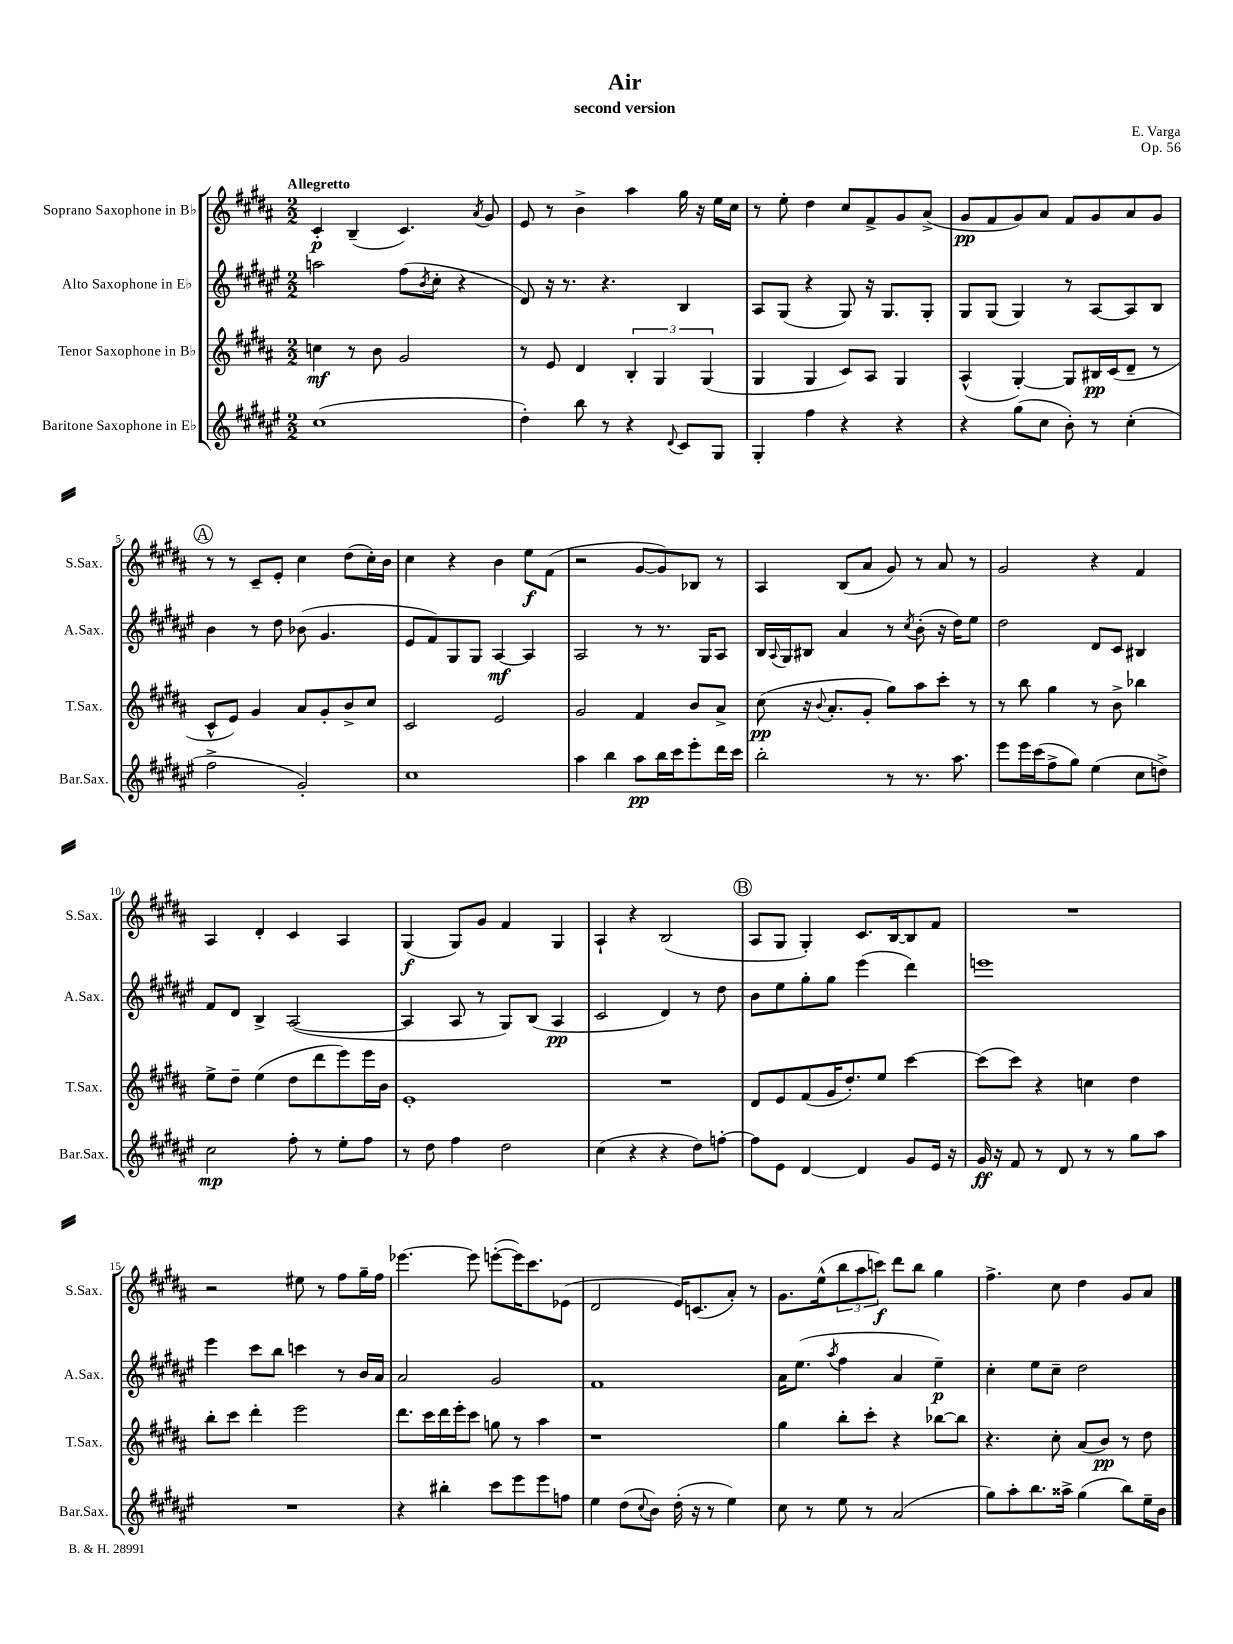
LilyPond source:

\header { title = "Air" composer = "E. Varga" subtitle = "second version" opus = "Op. 56" }
<<
\new StaffGroup <<
\new Staff = "s0" \with { instrumentName = "Soprano Saxophone in Bb" shortInstrumentName = "S.Sax." } {
    \clef treble \key b \major \numericTimeSignature \time 2/2 \tempo "Allegretto"
    cis'4-.\p b4--( cis'4.) \acciaccatura { ais'8 } gis'8 |
    e'8 r8 b'4-> ais''4 gis''16 r16 e''16 cis''16 |
    r8 e''8-. dis''4 cis''8 fis'8-> gis'8 ais'8->( |
    gis'8\pp fis'8 gis'8) ais'8 fis'8 gis'8 ais'8 gis'8 |
    \mark \markup { \circle "A" } r8 r8 cis'8-- e'8-. cis''4 dis''8( cis''16-.) b'16 |
    cis''4 r4 b'4 e''8\f fis'8( |
    r2 gis'8~ gis'8) bes8 r8 |
    ais4 b8( ais'8 gis'8) r8 ais'8 r8 |
    gis'2 r4 fis'4 |
    ais4 dis'4-. cis'4 ais4 |
    gis4\f( gis8) gis'8 fis'4 gis4 |
    ais4-! r4 b2( |
    \mark \markup { \circle "B" } ais8 gis8 gis4-.) cis'8. b16~ b8 fis'8 |
    R1 |
    r2 eis''8 r8 fis''8 gis''16-- fis''16 |
    ees'''4.~ ees'''8 e'''8~-.( e'''16) cis'''8. ees'8( |
    dis'2 e'16) c'8.( ais'8-.) r8 |
    gis'8. e''16-^( \tuplet 3/2 { b''8 ais''8 c'''8\f) } dis'''8 b''8 gis''4 |
    fis''4.-> cis''8 dis''4 gis'8 ais'8 \bar "|." |
}
\new Staff = "s1" \with { instrumentName = "Alto Saxophone in Eb" shortInstrumentName = "A.Sax." } {
    \clef treble \key fis \major \numericTimeSignature \time 2/2
    a''2 fis''8( \acciaccatura { b'8 } cis''8-. r4 |
    dis'8) r16 r8. r4. b4 |
    ais8 gis8( r4 gis8) r16 gis8. gis8-. |
    gis8 gis8( gis4) r8 ais8~ ais8 b8 |
    \mark \markup { \circle "A" } b'4 r8 dis''8 bes'8( gis'4. |
    eis'8 fis'8) gis8 gis8 ais4~\mf ais4 |
    ais2 r8 r8. gis16 ais8 |
    b16 \appoggiatura { ais8 } gis16 bis8 ais'4 r8 \acciaccatura { cis''8 } b'8-.( r16 dis''16) eis''8 |
    dis''2 dis'8 cis'8 bis4 |
    fis'8 dis'8 b4-> ais2~( |
    ais4 ais8 r8 gis8) b8( ais4\pp |
    cis'2 dis'4) r8 dis''8 |
    \mark \markup { \circle "B" } b'8 eis''8 gis''8-. gis''8 eis'''4( dis'''4) |
    e'''1 |
    eis'''4 cis'''8 b''8 c'''4 r8 b'16 ais'16 |
    ais'2 gis'2 |
    fis'1 |
    ais'16 eis''8.( \acciaccatura { ais''8 } fis''4 ais'4 eis''4--\p) |
    cis''4-. eis''8 cis''8-- dis''2 \bar "|." |
}
\new Staff = "s2" \with { instrumentName = "Tenor Saxophone in Bb" shortInstrumentName = "T.Sax." } {
    \clef treble \key b \major \numericTimeSignature \time 2/2
    c''4\mf r8 b'8 gis'2 |
    r8 e'8 dis'4 \tuplet 3/2 { b4-. gis4 gis4( } |
    gis4 gis4 cis'8) ais8 gis4 |
    ais4-^( gis4~-.) gis8 bis16\pp cis'16( dis'8-- r8 |
    \mark \markup { \circle "A" } cis'8-^ e'8) gis'4 ais'8 gis'8-. b'8-> cis''8 |
    cis'2 e'2 |
    gis'2 fis'4 b'8 ais'8-> |
    cis''8\pp( r16 \appoggiatura { b'8 } ais'8.-. gis'8-. gis''8) ais''8 cis'''8-. r8 |
    r8 b''8 gis''4 r8 b'8-> bes''4 |
    e''8-> dis''8-- e''4( dis''8 dis'''8 e'''8) e'''16 b'16 |
    e'1-. |
    R1 |
    \mark \markup { \circle "B" } dis'8 e'8 fis'8( gis'16 dis''8.-.) e''8 cis'''4~ |
    cis'''8( cis'''8) r4 c''4 dis''4 |
    b''8-. cis'''8 dis'''4-. e'''2 |
    dis'''8. cis'''16 dis'''16 e'''16-. cis'''8 g''8 r8 ais''4 |
    r1 |
    gis''4 b''8-. cis'''8-. r4 bes''8~ bes''8 |
    r4. cis''8-. ais'8( b'8\pp) r8 dis''8 \bar "|." |
}
\new Staff = "s3" \with { instrumentName = "Baritone Saxophone in Eb" shortInstrumentName = "Bar.Sax." } {
    \clef treble \key fis \major \numericTimeSignature \time 2/2
    cis''1( |
    dis''4-.) b''8 r8 r4 \appoggiatura { dis'8 } cis'8 gis8 |
    gis4-. fis''4 r4 r4 |
    r4 gis''8( cis''8 b'8-.) r8 cis''4-.( |
    \mark \markup { \circle "A" } fis''2-> gis'2-.) |
    cis''1 |
    ais''4 b''4 ais''8\pp b''16 cis'''16 eis'''8-. dis'''16 cis'''16 |
    b''2-. r8 r8. ais''8. |
    eis'''8 eis'''16 cis'''16( fis''8-> gis''8) eis''4( cis''8 d''8->) |
    cis''2\mp fis''8-. r8 eis''8-. fis''8 |
    r8 dis''8 fis''4 dis''2 |
    cis''4( r4 r4 dis''8) f''8~-. |
    \mark \markup { \circle "B" } f''8 eis'8 dis'4~ dis'4 gis'8 eis'16 r16 |
    gis'16\ff r16 fis'8 r8 dis'8 r8 r8 gis''8 ais''8 |
    R1 |
    r4 bis''4-. cis'''8 eis'''8 eis'''8 f''8 |
    eis''4 dis''8( \appoggiatura { cis''8 } b'8) dis''16-.( r16 r8 eis''4) |
    cis''8 r8 eis''8 r8 ais'2( |
    gis''8) ais''8-. b''8. aisis''16-> gis''4( b''8) eis''16-- b'16 \bar "|." |
}
>>
>>
